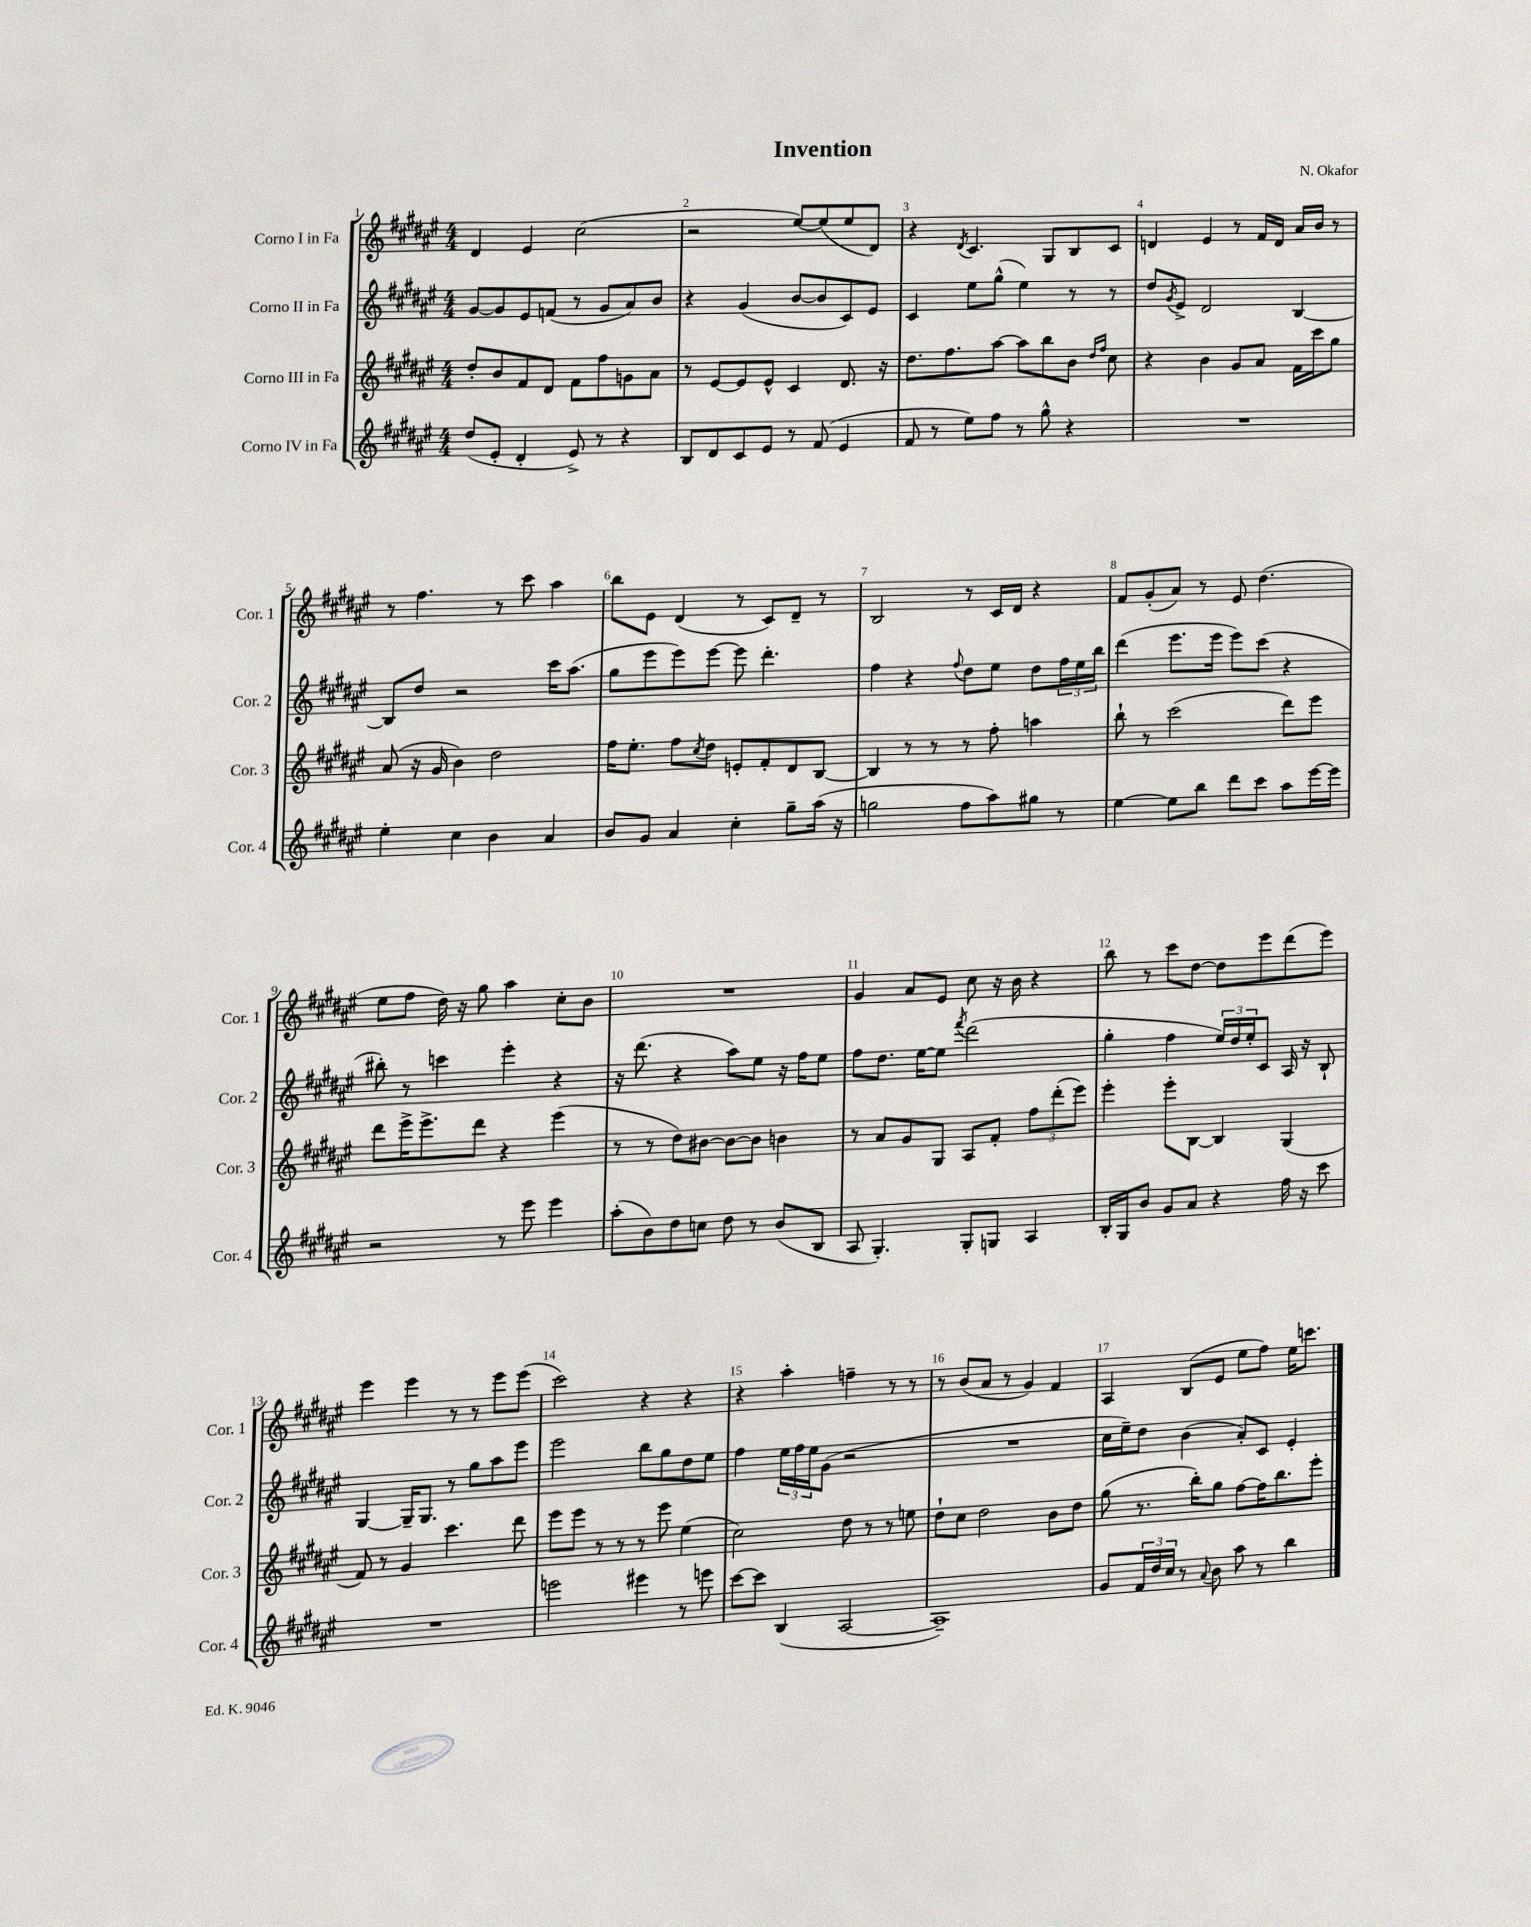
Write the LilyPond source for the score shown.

\header { title = "Invention" composer = "N. Okafor" }
<<
\new StaffGroup <<
\new Staff = "s0" \with { instrumentName = "Corno I in Fa" shortInstrumentName = "Cor. 1" } {
    \clef treble \key fis \major \numericTimeSignature \time 4/4
    dis'4 eis'4 cis''2( |
    r2 eis''8~) eis''8( eis''8 dis'8) |
    r4 \acciaccatura { dis'8 } cis'4. gis8 b8 cis'8 |
    d'4 eis'4 r8 fis'16 d'16 ais'16 b'16 r8 |
    r8 fis''4. r8 cis'''8 ais''4 |
    b''8 eis'8 dis'4( r8 cis'8) dis'8-- r8 |
    b2 r8 cis'16 dis'16 r4 |
    fis'8 gis'8-.( ais'8) r8 eis'8 dis''4.( |
    eis''8 fis''8 dis''16) r16 gis''8 ais''4 cis''8-. b'8 |
    R1 |
    gis'4 ais'8 eis'8 cis''8 r16 b'16 r4 |
    b''8 r8 cis'''8 dis''8~ dis''8 eis'''8 dis'''8( eis'''8) |
    eis'''4 eis'''4 r8 r8 eis'''8 eis'''8( |
    cis'''2) r4 r4 |
    r4 ais''4-. f''4-- r8 r8 |
    r8 b'8( ais'8 r8 gis'4) fis'4 |
    ais4 b8( eis'8 eis''8 fis''8) eis''16 c'''8. \bar "|." |
}
\new Staff = "s1" \with { instrumentName = "Corno II in Fa" shortInstrumentName = "Cor. 2" } {
    \clef treble \key fis \major \numericTimeSignature \time 4/4
    gis'8~ gis'8 eis'8 f'8( r8 gis'8 ais'8) b'8 |
    r4 gis'4( b'8~ b'8 cis'8) eis'8 |
    cis'4 eis''8 gis''8-^( eis''4) r8 r8 |
    dis''8 \acciaccatura { gis'8 } eis'8-> dis'2 b4~ |
    b8 dis''8 r2 cis'''16 ais''8.( |
    gis''8 eis'''8 eis'''8) eis'''8~ eis'''8 dis'''4.-. |
    fis''4 r4 \appoggiatura { fis''8 } dis''8 eis''8 dis''8 \tuplet 3/2 { fis''16 eis''16 b''16 } |
    dis'''4( eis'''8. eis'''16 eis'''8) cis'''8( r4 |
    bis''8-.) r8 c'''4 eis'''4-. r4 |
    r16 dis'''8.( r4 ais''8) eis''8 r16 fis''16 eis''8 |
    fis''8 dis''8. eis''16~ eis''8 \acciaccatura { fis'''8 } dis'''2( |
    gis''4-. fis''4 \tuplet 3/2 { eis''16) dis''16 eis''16-. } cis'8 ais16 r16 b8-! |
    gis4~ gis16-- gis8. r8 gis''8 ais''8 eis'''8 |
    eis'''2 b''8 gis''8 dis''8 eis''8 |
    fis''4 \tuplet 3/2 { eis''16 fis''16 eis''16 } gis'8( r2 |
    R1 |
    cis''16 eis''16--) dis''8 b'4( ais'8-.) cis'8 eis'4-. \bar "|." |
}
\new Staff = "s2" \with { instrumentName = "Corno III in Fa" shortInstrumentName = "Cor. 3" } {
    \clef treble \key fis \major \numericTimeSignature \time 4/4
    dis''8-. b'8 fis'8 dis'8 fis'8 fis''8 g'8 ais'8 |
    r8 eis'8~ eis'8 eis'8-^ cis'4 dis'8. r16 |
    dis''8. fis''8. ais''8~ ais''8 b''8 b'8 \grace { dis''16 fis''16 } cis''8 |
    r4 b'4 gis'8 ais'8 fis'16 cis'''16 gis''8 |
    ais'8( r16 gis'16 b'4) dis''2 |
    fis''16 eis''8.-. fis''8 \acciaccatura { cis''8 } dis''8 e'8-. fis'8-. dis'8 b8~ |
    b4 r8 r8 r8 fis''8-. a''4 |
    b''8-! r8 cis'''2( dis'''8) eis'''8 |
    dis'''8 eis'''16-> eis'''8.-> dis'''8 r4 eis'''4( |
    r8 r8 dis''8) bis'8~ bis'8~ bis'8 b'4 |
    r8 ais'8 gis'8 gis8 ais8 fis'8-. \tuplet 3/2 { fis''8 dis'''8-.( eis'''8) } |
    eis'''4-. eis'''8-. b8~ b4 gis4( |
    fis'8) r8 gis'4 cis'''4. dis'''8 |
    eis'''8 eis'''8 r8 r8 r8 eis'''8 eis''4( |
    cis''2) dis''8 r8 r8 e''8 |
    dis''8-! cis''8 dis''2 b'8 dis''8 |
    gis''8( r8. b''16-.) gis''8 fis''8~ fis''16 b''8. eis'''8-. \bar "|." |
}
\new Staff = "s3" \with { instrumentName = "Corno IV in Fa" shortInstrumentName = "Cor. 4" } {
    \clef treble \key fis \major \numericTimeSignature \time 4/4
    dis''8( eis'8-. dis'4-. eis'8->) r8 r4 |
    b8 dis'8 cis'8 eis'8 r8 fis'8( eis'4 |
    fis'8 r8 eis''8) fis''8 r8 gis''8-^ r4 |
    R1 |
    eis''4-. cis''4 b'4 ais'4 |
    b'8 gis'8 ais'4 cis''4-. gis''8-- ais''16( r16 |
    g''2 fis''8 ais''8) gis''8 r8 |
    eis''4~ eis''8 b''8 dis'''8 cis'''8 ais''8 eis'''16~ eis'''16 |
    r2 r8 eis'''8 eis'''4 |
    ais''8-.( b'8) dis''8 c''8 dis''8 r8 b'8( b8 |
    ais8 gis4.-.) gis8-. g8 ais4 |
    b16-. gis16 b'8 gis'8 ais'8 r4 fis''16 r16 cis'''8 |
    R1 |
    e'''2 eis'''4 r8 e'''8 |
    cis'''8~ cis'''8 b4( ais2~ |
    ais1--) |
    gis'8 \tuplet 3/2 { fis'16 dis''16 cis''16 } r8 \appoggiatura { ais'8 } b'8 ais''8 r8 b''4 \bar "|." |
}
>>
>>
\layout { \context { \Score \override BarNumber.break-visibility = ##(#f #t #t) barNumberVisibility = #all-bar-numbers-visible } }
